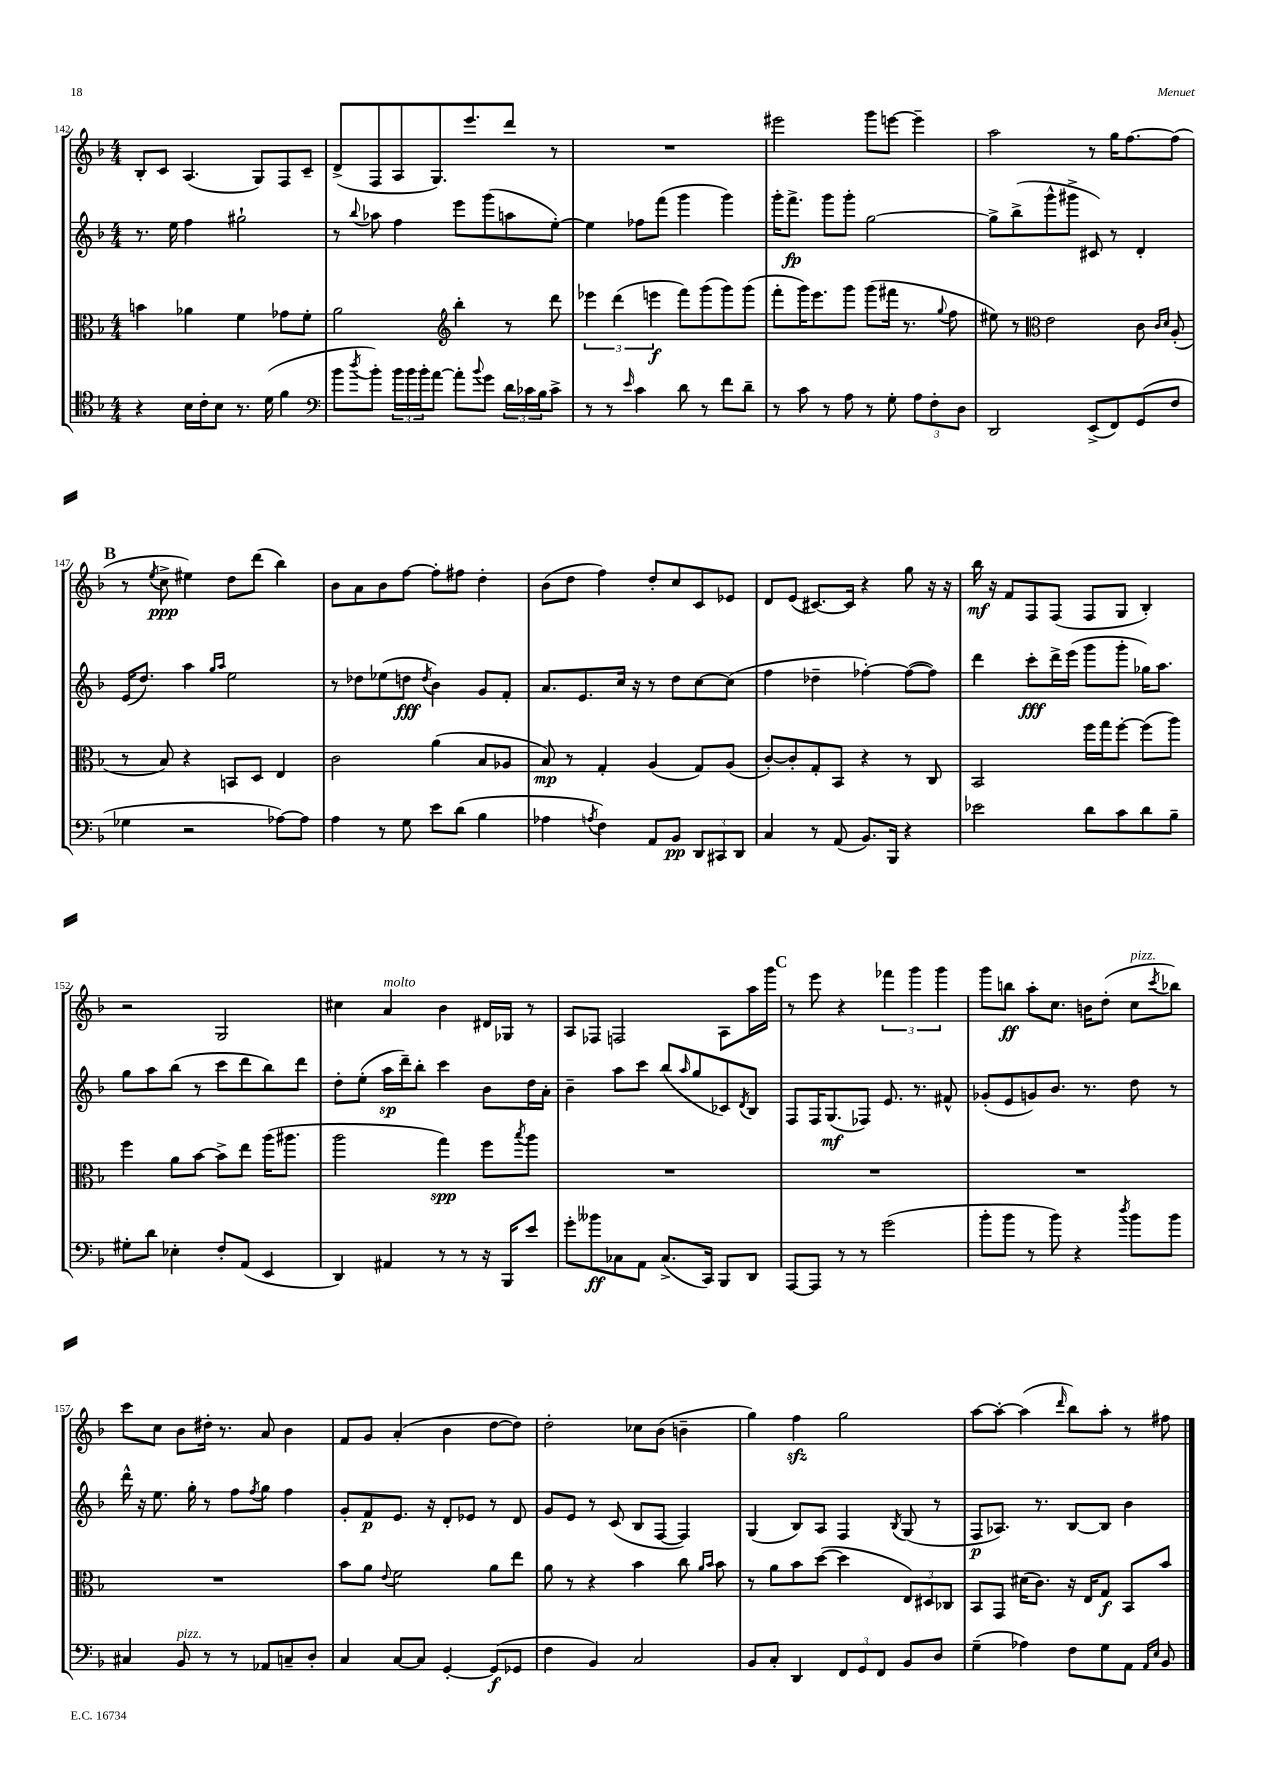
<<
\new StaffGroup <<
\new Staff = "s0" {
    \clef treble \key f \major \numericTimeSignature \time 4/4
    bes8-. c'8 a4.( g8) f8 c'8-- |
    d'8->( f8 a8 g8.) e'''8. d'''8 r8 |
    R1 |
    eis'''2 g'''8 e'''8~ e'''4-- |
    a''2 r8 g''16 f''8.~ f''8( |
    \mark \markup { \bold "B" } r8 \acciaccatura { e''8 } c''8->\ppp eis''4) d''8 d'''8( bes''4) |
    bes'8 a'8 bes'8 f''8~ f''8-. fis''8 d''4-. |
    bes'8( d''8 f''4) d''8-. c''8 c'8 ees'8 |
    d'8 e'8( cis'8.~) cis'16 r4 g''8 r16 r16 |
    bes''16\mf r16 f'8 f8 f8( f8 g8 bes4-.) |
    r2 g2 |
    cis''4 a'4^\markup { \italic "molto" } bes'4 dis'16 ges16 r8 |
    a8 fes8 f2 a8 a''16 g'''16 |
    \mark \markup { \bold "C" } r8 e'''8 r4 \tuplet 3/2 { fes'''4 g'''4 g'''4 } |
    g'''8 b''8\ff a''8-. c''8. b'16 d''8-.( c''8^\markup { \italic "pizz." } \acciaccatura { c'''8 } bes''8) |
    c'''8 c''8 bes'8 dis''16-. r8. a'8 bes'4 |
    f'8 g'8 a'4-.( bes'4 d''8~ d''8) |
    d''2-. ces''8 bes'8( b'4-- |
    g''4) f''4\sfz g''2 |
    a''8~ a''8~-. a''4( \grace { d'''16 } bes''8) a''8-. r8 fis''8 \bar "|." |
}
\new Staff = "s1" {
    \clef treble \key f \major \numericTimeSignature \time 4/4
    r8. e''16 f''4 gis''2-! |
    r8 \appoggiatura { bes''8 } aes''8 f''4 e'''8 g'''8( a''8 e''8~-.) |
    e''4 fes''8 f'''8( g'''4 g'''4) |
    g'''16-. f'''8.->\fp g'''8 g'''8-. g''2~ |
    g''8-> bes''8->( g'''8-^ gis'''8-> cis'8) r8 d'4-. |
    \mark \markup { \bold "B" } e'16( d''8.) a''4 \grace { g''16 a''16 } e''2 |
    r8 des''8 ees''8( d''8\fff \acciaccatura { d''8 } bes'4) g'8 f'8-. |
    a'8. e'8. c''16 r16 r8 d''8 c''8~ c''8( |
    f''4 des''4-- fes''4~-.) fes''8~( fes''8) |
    d'''4 c'''8-.\fff d'''16-> e'''16( g'''8 g'''8-. ges''16) a''8. |
    g''8 a''8 bes''8( r8 c'''8 d'''8 bes''8) d'''8 |
    d''8-. e''8-.( a''16\sp d'''16--) bes''8-. c'''4 bes'8 d''16 a'16-. |
    bes'4-- a''8 c'''8 bes''8( \grace { a''16 } g''8 ces'8) \acciaccatura { d'8 } bes8 |
    \mark \markup { \bold "C" } f8 f16 g8.\mf( fes8) e'8. r8. fis'8-^ |
    ges'8-.( e'8 g'8) bes'8. r8. d''8 r8 |
    d'''16-^ r16 e''8. g''16-. r8 f''8 \acciaccatura { f''8 } g''8 f''4 |
    g'8-. f'8\p e'8. r16 d'8-. ees'8 r8 d'8 |
    g'8 e'8 r8 c'8( bes8 f8~ f4) |
    g4( bes8) a8 f4 \acciaccatura { bes8 } g8( r8 |
    f8\p aes8.) r8. bes8~ bes8 bes'4 \bar "|." |
}
\new Staff = "s2" {
    \clef alto \key f \major \numericTimeSignature \time 4/4
    b'4 aes'4 f'4 ges'8 f'8-. |
    a'2 \clef treble bes''4-. r8 d'''8 |
    \tuplet 3/2 { ees'''4 d'''4( e'''4\f } f'''8) g'''8( g'''8) g'''8( |
    f'''8-. g'''16) e'''8. g'''8 g'''8( fis'''16 r8. \appoggiatura { g''8 } f''8 |
    eis''8) r8 \clef alto e'2 c'8 \grace { c'16 d'16 } a8-.( |
    \mark \markup { \bold "B" } r8 bes8) r4 b,8 d8 e4 |
    c'2 a'4( bes8 aes8 |
    bes8\mp) r8 g4-. a4( g8) a8( |
    c'8~-.) c'8-. g8-. bes,8 r4 r8 c8 |
    bes,2 f''16 g''16 f''8~-. f''8( a''8) |
    f''4 a'8 bes'8~ bes'8-> e''8 a''16( ais''8. |
    a''2 g''4\spp) f''8 \acciaccatura { bes''8 } a''8 |
    R1 |
    \mark \markup { \bold "C" } R1 |
    R1 |
    R1 |
    bes'8 a'8 \appoggiatura { e'8 } f'2 a'8 e''8 |
    a'8 r8 r4 bes'4 c''8 \grace { a'16 bes'16 } bes'8 |
    r8 a'8 bes'8 d''8~( d''4 \tuplet 3/2 { e8) dis8 ces8 } |
    bes,8 g,8 dis'16( c'8.) r16 e16 g8\f bes,8 bes'8 \bar "|." |
}
\new Staff = "s3" {
    \clef tenor \key f \major \numericTimeSignature \time 4/4
    r4 bes16 c'16-. bes8 r8. d'16( f'4 |
    \clef bass bes'8 \acciaccatura { d''8 } bes'8-.) \tuplet 3/2 { bes'16 bes'16 bes'16-. } a'8~ a'8-. \appoggiatura { bes'8 } g'8 \tuplet 3/2 { d'16 ces'16 bes16 } ces'8-> |
    r8 r8 \grace { e'16 } c'4 d'8 r8 f'8 d'8-- |
    r8 c'8 r8 a8 r8 g8-. \tuplet 3/2 { a8 f8-. d8 } |
    d,2 e,8->( f,8) g,8( f8 |
    \mark \markup { \bold "B" } ges4 r2 aes8~) aes8 |
    a4 r8 g8 e'8 d'8( bes4 |
    aes4 \acciaccatura { a8 } f4) a,8 bes,8\pp \tuplet 3/2 { d,8 cis,8 d,8 } |
    c4 r8 a,8( bes,8.) bes,,16 r4 |
    ees'2 d'8 c'8 d'8 bes8-- |
    gis8-. d'8 ees4-. f8-. a,8( e,4 |
    d,4) ais,4 r8 r8 r16 bes,,16 e'8 |
    g'8-. beses'8\ff ces8 a,8 ces8.->( c,16) bes,,8 d,8 |
    \mark \markup { \bold "C" } a,,8~ a,,8 r8 r8 g'2( |
    bes'8-. bes'8 r8 bes'8) r4 \acciaccatura { d''8 } bes'8 bes'8 |
    cis4 bes,8^\markup { \italic "pizz." } r8 r8 aes,8 c8-- d8-. |
    c4 c8~ c8 g,4~-. g,8\f( ges,8 |
    f4 bes,4) c2 |
    bes,8 c8-. d,4 \tuplet 3/2 { f,8 g,8 f,8 } bes,8 d8 |
    g4--( aes4) f8 g8 a,8 \grace { a,16 e16 } bes,8 \bar "|." |
}
>>
>>
\layout { \context { \Score currentBarNumber = #142 } }
